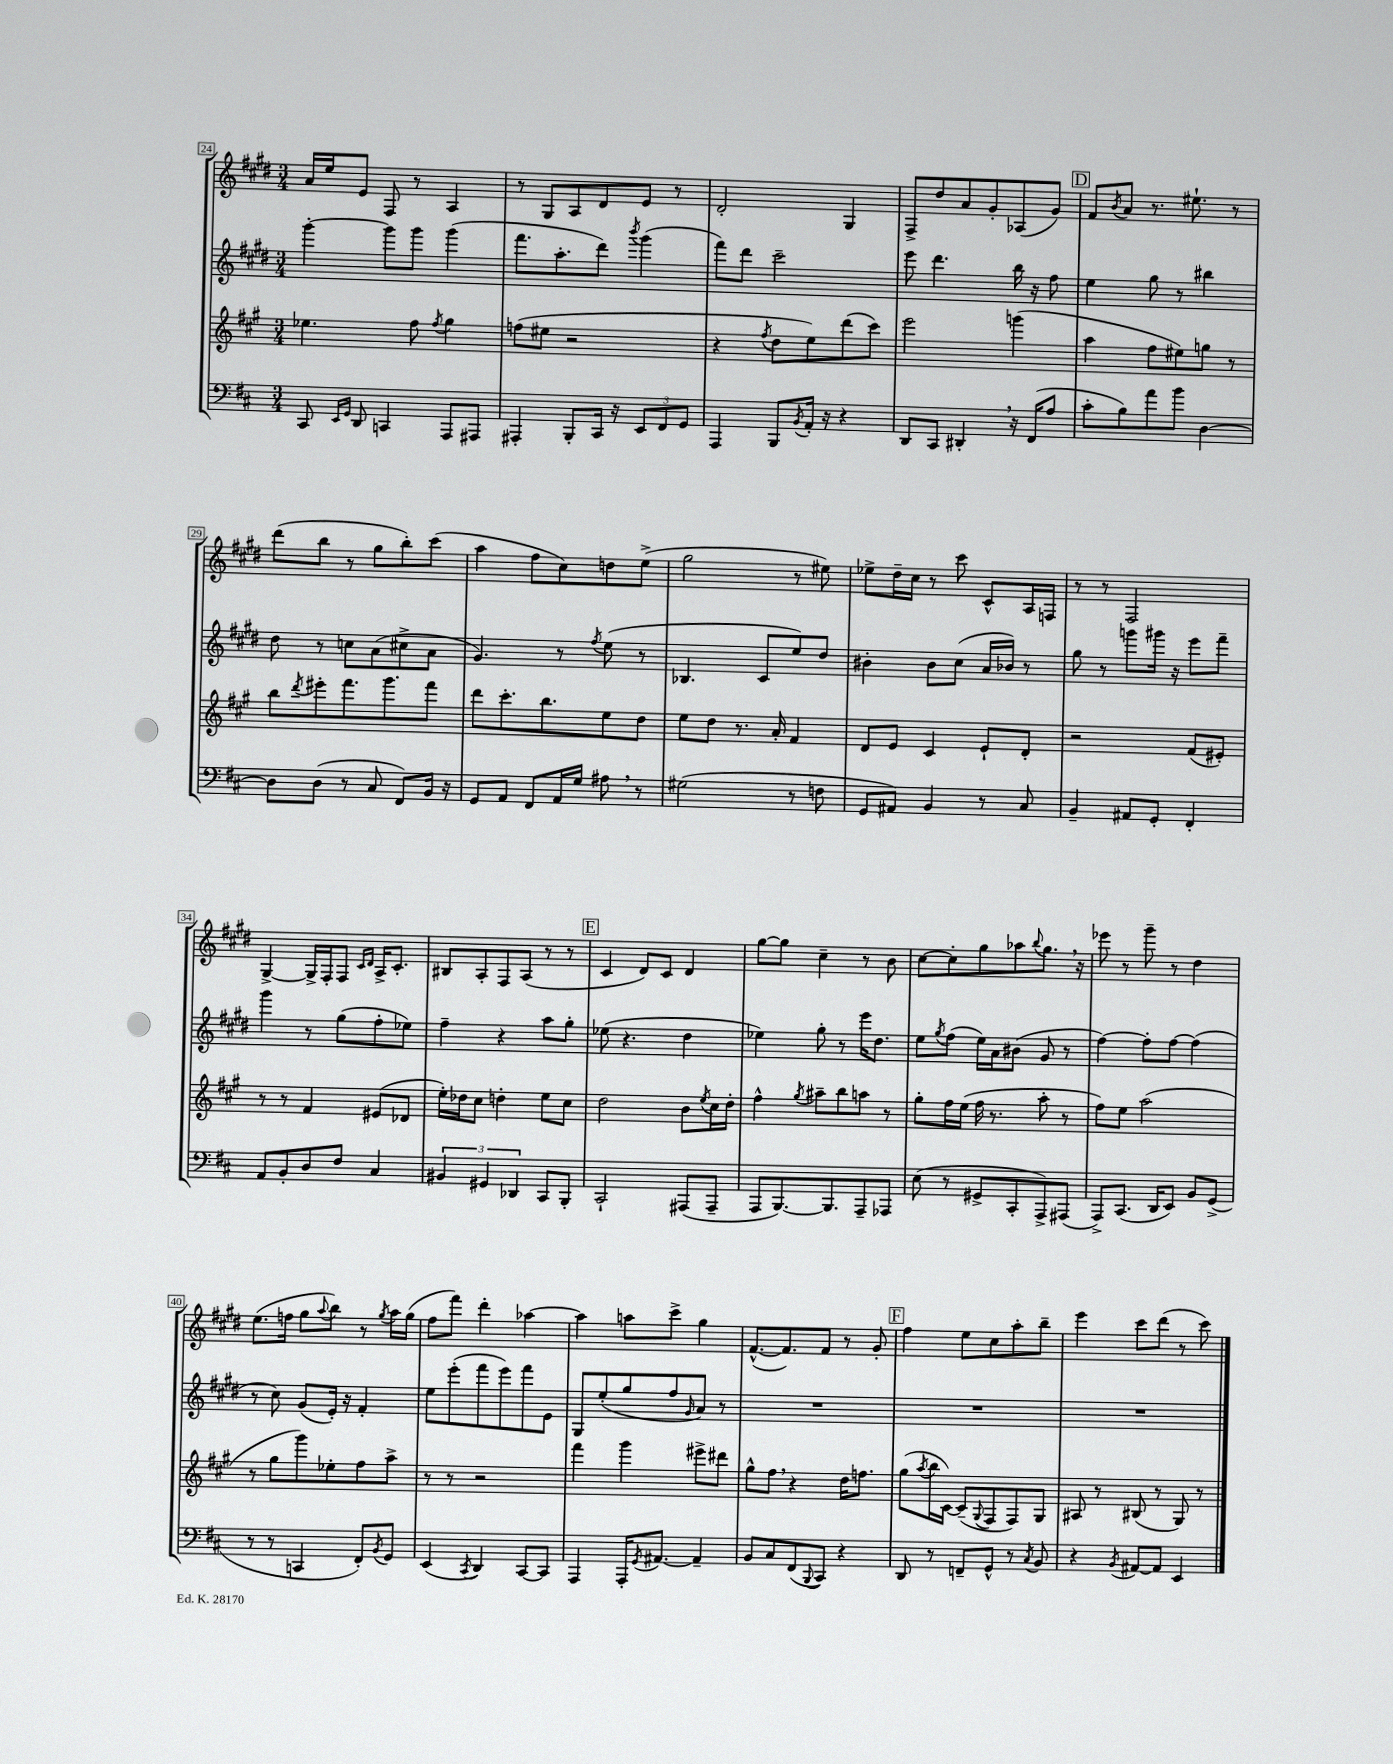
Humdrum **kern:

**kern	**kern	**kern	**kern
*staff4	*staff3	*staff2	*staff1
*clefF4	*clefG2	*clefG2	*clefG2
*k[f#c#]	*k[f#c#g#]	*k[f#c#g#d#]	*k[f#c#g#d#]
*M3/4	*M3/4	*M3/4	*M3/4
8CC#/	4.ee-\	[4ggg#'\	16a/LL
.	.	.	16ee/J
16qqEE/LL	.	.	.
16qqGG/JJ	.	.	.
8DD/	.	.	8e/J
4CC/	.	8ggg#\]L	8F#/
.	8ff#\	8ggg#\J	8r
.	8qff#/	.	.
8AAA/L	4gg#\	(4ggg#\	4A/
8AAA#/J	.	.	.
=	=	=	=
4AAA#'/	(8ff\L	8.fff#\L	8r
.	8ee#\J	.	8G#/L
.	.	8.aa'\	.
8BBB'/L	2r	.	8A/
16CC#/Jk	.	8ddd#\J)	8d#/
16r	.	.	.
.	.	8qbbb/	.
12EE/L	.	(4ggg#\	8e/J
12FF#/	.	.	.
.	.	.	8r
12GG/J	.	.	.
=	=	=	=
4AAA/	4r	8fff#\L)	2d#'/
.	.	8ddd#\J	.
.	8qff#/	.	.
8BBB/L	8dd\L	2ccc#~\	.
8qBB/	.	.	.
16AA'/Jk	8ee\)	.	.
16r	.	.	.
4r	(8ddd\	.	4G#/
.	8ccc#\J)	.	.
=	=	=	=
8DD/L	2eee\	8eee\	8F#^/L
8CC#/J	.	4.ddd#\	8dd#/
4DD#'/	.	.	8a/
.	.	.	8g#'/
16r	(4ggg\	16bb\	(8A-/
(16FF#/LK	.	16r	.
8A/J	.	8ff#\	8g#/J)
=	=	=	=
8c#'\L	4aa\	4ee\	8f#/L
.	.	.	8qb/
8B\)	.	.	8a/J
8a\	8ff#\L	8gg#\	8.r
8b\J	8ee#\)	8r	.
.	.	.	8.ee#`\
[4D\	8gg\J	4bb#\	.
.	8r	.	8r
=	=	=	=
8D\]L	8bb\L	8dd#\	(8ddd#\L
.	8qddd/	.	.
(8D\J	8eee#'\	8r	8bb\J
8r	8.fff#\	8cc\L	8r
8C#/	.	(8a\	8gg#\L
.	8.ggg#\	.	.
8FF#/L)	.	8cc#^\	8bb'\)
16BB/Jk	8fff#\J	8a\J	(8ccc#\J
16r	.	.	.
=	=	=	=
8GG/L	8ddd\L	4.g#/)	4aa\
8AA/J	8.ccc#'\	.	.
8FF#/L	.	.	8ff#\L
.	8.bb\	.	.
16AA/L	.	8r	8cc#\)
16G/JJ	.	.	.
.	.	8qff#/	.
8A#\	8ee\	(8ee\	8dd\
8r	8dd\J	8r	(8ee^\J
=	=	=	=
(2G#\	8ee\L	4.B-/	2gg#\
.	8dd\J	.	.
.	8.r	.	.
.	.	8c#/L	.
.	16a'/	.	.
8r	4f#/	8ee/)	8r
8F\	.	8dd#/J	8ee#\)
=	=	=	=
8GG/L	8d/L	4b#'\	8ee-^\L
8AA#/J)	8e/J	.	16dd#~\L
.	.	.	16cc#\JJ
4BB/	4c#/	8b#\L	8r
.	.	(8cc#\J	8ccc#\
8r	8e`/L	16a/LL	8c#^^/L
.	.	16b-/JJ)	.
8C#/	8d'/J	8r	16A/L
.	.	.	16F/JJ
=	=	=	=
4BB~/	2r	8gg#\	8r
.	.	8r	8r
8AA#/L	.	8ggg\L	2F#/
8GG'/J	.	16ggg#\Jk	.
.	.	16r	.
4FF#'/	(8f#/L	8eee\L	.
.	8e#'/J)	8fff#~\J	.
=	=	=	=
8AA/L	8r	4ggg#\	[4G#^/
8BB'/	8r	.	.
8D/	4f#/	8r	16G#^/]LL
.	.	.	16F#'/J
8F#/J	.	(8gg#\L	8F#/J
.	.	.	16qqc#/LL
.	.	.	16qqd#/JJ
4C#/	(8e#/L	8ff#'\	16A^/LK
.	.	.	8.c#'/J
.	8d-/J	8ee-\J)	.
=	=	=	=
6BB#/	16ee'\LL)	4ff#~\	8B#/L
.	16dd-\J	.	.
.	8cc#\J	.	8A'/
6GG#/	.	.	.
.	4dd'\	4r	8F#/
6DD-/	.	.	.
.	.	.	(8A/J
8CC#/L	8ee\L	8aa\L	8r
8BBB'/J	8cc#\J	8gg#'\J	8r
=	=	=	=
2CC#`/	2dd\	(8ee-\	4c#/
.	.	4.r	.
.	.	.	8d#/L)
.	.	.	8c#/J
(8AAA#/L	8b\L	4dd#\	4d#/
.	8qee/	.	.
8AAA#~/J	16cc#\L	.	.
.	16dd'\JJ	.	.
=	=	=	=
8AAA/L	4ff#^^\	4ee-\)	[8gg#\L
[8.BBB/)	.	.	8gg#\]J
.	8qgg#/	.	.
.	8aa#~\L	8gg#'\	4cc#~\
8.BBB/]	.	.	.
.	8bb\	8r	.
8AAA~/	8aa\J	16eee\LK	8r
.	.	8.dd#\J	.
8AAA-/J	8r	.	8b\
=	=	=	=
(8E\	8gg#'\L	8ee\L	[8cc#\L
.	.	8qgg#/	.
8r	16ff#\L	(8ff#\J	8cc#'\]
.	(16ee\JJ	.	.
8GG#^/L	16ff#\	16ee\LL)	8gg#\
.	8.r	16a\J	.
8CC#'/	.	(8b#\J	8aa-\
.	.	.	8qqbb/
8AAA^/)	8aa'\	8g#/	8.gg#\J
(8AAA#/J	8r	8r	.
.	.	.	16r
=	=	=	=
8AAA^/L)	8ff#\L)	[4ff#\)	8eee-\
(8.CC#/J	8ee\J	.	8r
.	(2aa\	8ff#'\]L	8ggg#~\
16DD/LK	.	.	.
8EE/J)	.	[8ff#\J	8r
8BB/L	.	(4ff#\]	4dd#\
(8GG^/J	.	.	.
=	=	=	=
8r	8r	8r	(8.ee\L
8r	8gg#\L	8cc#\)	.
.	.	.	16ff\Jk
4CC/	8ggg#\)	(8g#/L	8gg#\L
.	.	.	8qqaa/
.	8ee-'\	16e'/Jk)	8bb\J)
.	.	16r	.
8FF#'/L)	8ff#\	4f#'/	8r
8qBB/	.	.	8qgg#/
8GG/J	8aa^\J	.	16aa\LL
.	.	.	(16gg#\JJ
=	=	=	=
(4EE/	8r	8ee\L	8ff#\L
.	8r	(8eee'\	8fff#\J)
8qCC#/	.	.	.
4DD/)	2r	8fff#\	4ddd#'\
.	.	8eee\)	.
[8CC#/L	.	8fff#\	[4aa-\
8CC#/]J	.	8e\J	.
=	=	=	=
4AAA/	4fff#\	8G#/L	4aa-\]
.	.	(8ee'/	.
16AAA'/LK	4ggg#\	8gg#/	8aa\L
8qGG/	.	.	.
[8.AA#/J	.	.	.
.	.	8ff#/	8ccc#^\J
.	.	16qqg#/	.
4AA#~/]	8eee#^\L	8a/J)	4gg#\
.	8ddd#\J	8r	.
=	=	=	=
8BB/L	8gg#^^\L	2.r	([8.f#^^/L
8C#/	8ff#\J	.	.
.	.	.	8.f#/])
(8FF#/	4r	.	.
8qqBBB/	.	.	.
8CC#/J)	.	.	8f#/J
4r	16dd\LK	.	8r
.	8.ff\J	.	.
.	.	.	8g#'/
=	=	=	=
8DD/	(8gg#\L	2.r	4ff#\
.	8qaa/	.	.
8r	16bb\L	.	.
.	[16c#\JJ)	.	.
8FF~/L	(8c#~/]L	.	8ee\L
.	8qqG#/	.	.
8GG^^/J	8F#/	.	8cc#\
8r	8F#/)	.	8aa'\
8qC#/	.	.	.
8BB/	8G#/J	.	8bb~\J
=	=	=	=
4r	8A#/	2.r	4eee\
.	8r	.	.
8qBB/	.	.	.
[8AA#/L	(8B#/	.	8ccc#\L
8AA#/]J	8r	.	(8ddd#\J
4EE/	8G#/)	.	8r
.	8r	.	8ccc#\)
==	==	==	==
*-	*-	*-	*-
